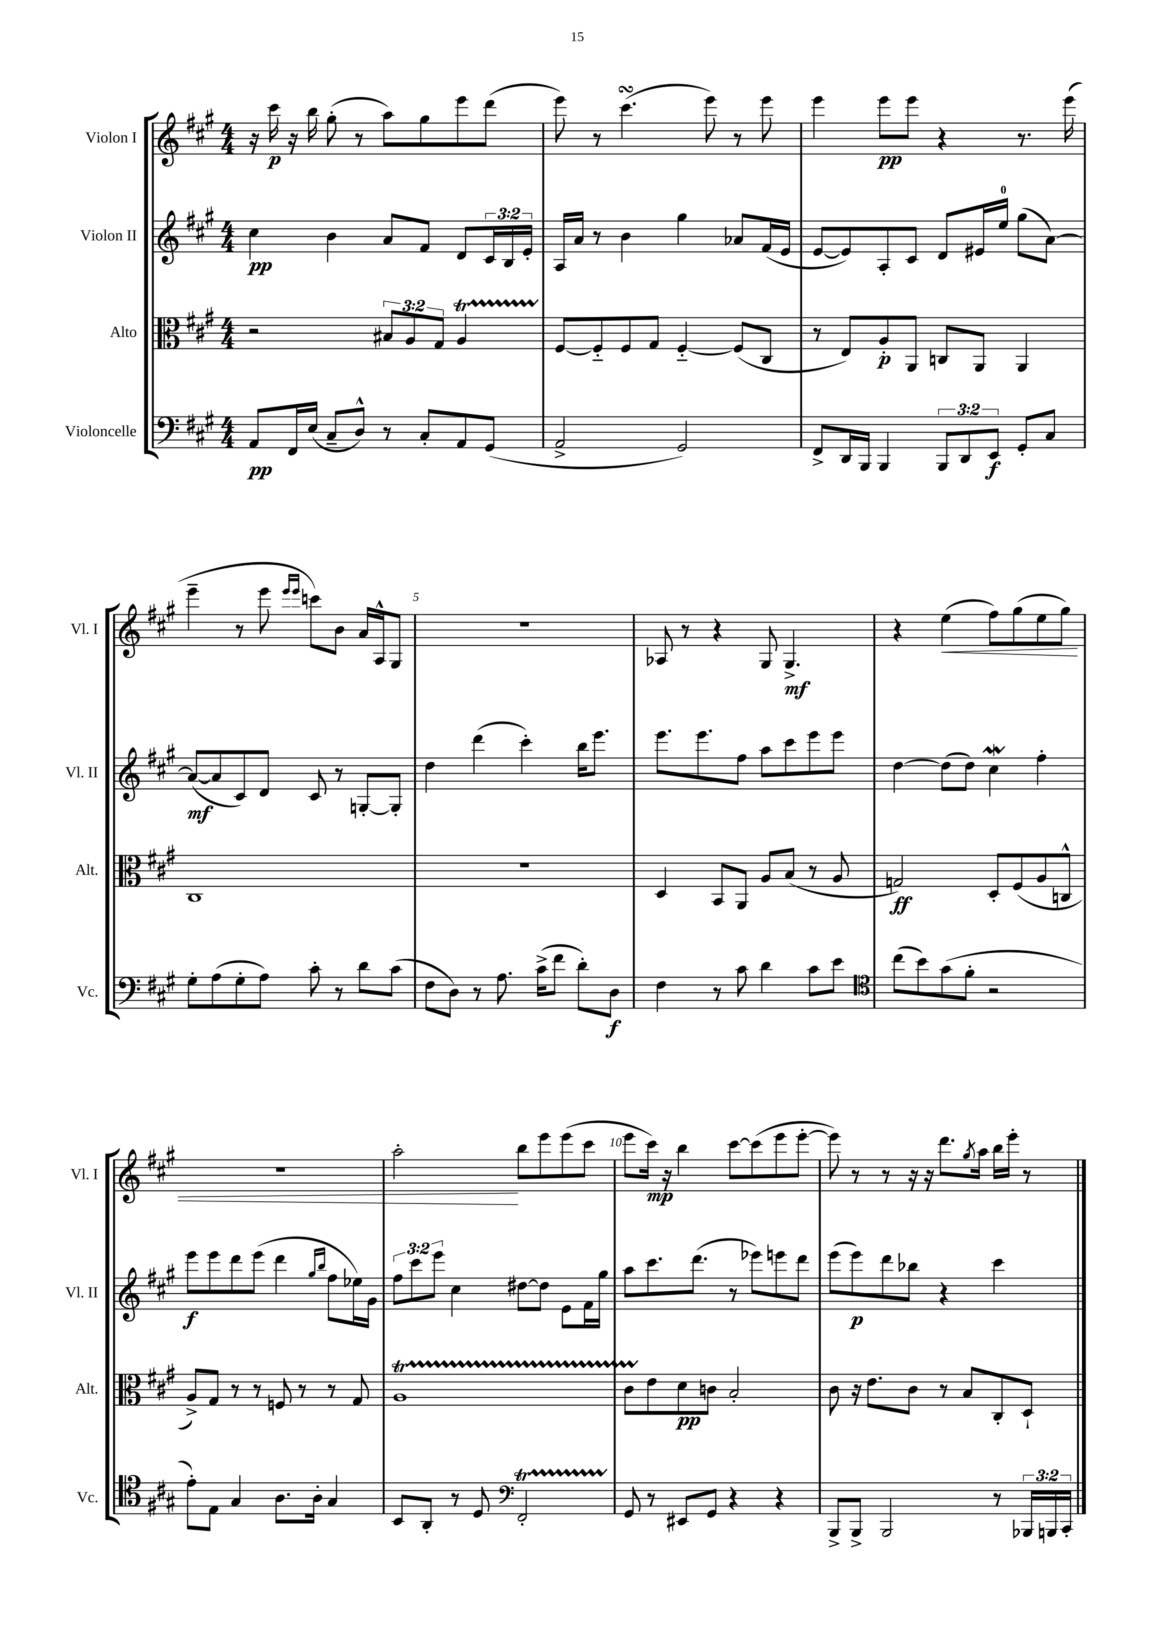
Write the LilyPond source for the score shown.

<<
\new StaffGroup <<
\new Staff = "s0" \with { instrumentName = "Violon I" shortInstrumentName = "Vl. I" } {
    \clef treble \key a \major \numericTimeSignature \time 4/4
    r16 cis'''16\p r16 b''16 gis''8-.( r8 a''8) gis''8 e'''8 d'''8( |
    e'''8) r8 cis'''4.\turn( e'''8) r8 e'''8 |
    e'''4 e'''8\pp e'''8 r4 r8. e'''16( |
    e'''4-- r8 e'''8 \grace { e'''16 e'''16 } c'''8) b'8 a'16 a16-^ gis8 |
    R1 |
    aes8 r8 r4 gis8 gis4.->\mf |
    r4 e''4\<( fis''8) gis''8( e''8 gis''8) |
    r1 |
    a''2-.\! b''8 e'''8 e'''8( cis'''8 |
    e'''8 cis'''16\mp) r16 b''4 cis'''8~ cis'''8( e'''8 e'''8~-. |
    e'''8) r8 r8 r16 r16 d'''8. \acciaccatura { gis''8 } a''16 b''16 e'''16-. r8 \bar "|." |
}
\new Staff = "s1" \with { instrumentName = "Violon II" shortInstrumentName = "Vl. II" } {
    \clef treble \key a \major \numericTimeSignature \time 4/4 \override Staff.TupletNumber.text = #tuplet-number::calc-fraction-text
    cis''4\pp b'4 a'8 fis'8 d'8 \tuplet 3/2 { cis'16 b16 e'16-. } |
    a16 a'16 r8 b'4 gis''4 aes'8 fis'16( e'16 |
    e'8~ e'8) a8-. cis'8 d'8 eis'16 e''16-0 gis''8( a'8~) |
    a'8~\mf( a'8 cis'8) d'8 cis'8 r8 g8~-. g8-. |
    d''4 d'''4( cis'''4-.) b''16 e'''8. |
    e'''8. e'''8. fis''8 a''8 cis'''8 e'''8 e'''8 |
    d''4~ d''8( d''8) cis''4\mordent fis''4-. |
    e'''8\f e'''8 d'''8 e'''8( d'''4 \grace { gis''16 b''16 } fis''8 ees''16) gis'16 |
    \tuplet 3/2 { fis''8 cis'''8 e'''8 } cis''4 dis''8~ dis''8 e'8 fis'16 gis''16 |
    a''8 cis'''8. d'''8.( r8 ees'''8) e'''8 d'''8 |
    e'''8( e'''8\p) d'''8 bes''8 r4 cis'''4 \bar "|." |
}
\new Staff = "s2" \with { instrumentName = "Alto" shortInstrumentName = "Alt." } {
    \clef alto \key a \major \numericTimeSignature \time 4/4 \override Staff.TupletNumber.text = #tuplet-number::calc-fraction-text
    r2 \tuplet 3/2 { bis8 a8 gis8 } a4\startTrillSpan |
    fis8~\stopTrillSpan fis8-_ fis8 gis8 fis4~-_ fis8( cis8 |
    r8 e8) a8-.\p a,8 c8 a,8 a,4 |
    cis1 |
    R1 |
    d4 b,8 a,8 a8 b8( r8 a8 |
    g2\ff) d8-. fis8( a8 c8-^ |
    a8->) gis8 r8 r8 f8 r8 r8 gis8 |
    a1\startTrillSpan |
    cis'8 e'8\stopTrillSpan d'8\pp c'8 b2-. |
    cis'8 r16 e'8. cis'8 r8 b8 cis8-. d8-! \bar "|." |
}
\new Staff = "s3" \with { instrumentName = "Violoncelle" shortInstrumentName = "Vc." } {
    \clef bass \key a \major \numericTimeSignature \time 4/4 \override Staff.TupletNumber.text = #tuplet-number::calc-fraction-text
    a,8\pp fis,16 e16( cis8-- d8-^) r8 cis8-. a,8 gis,8( |
    a,2-> gis,2) |
    fis,8-> d,16 b,,16 b,,4 \tuplet 3/2 { b,,8 d,8 e,8\f } gis,8-. cis8 |
    gis8-. a8( gis8-. a8) cis'8-. r8 d'8 cis'8( |
    fis8 d8) r8 a8. cis'16->( fis'8 d'8-.) d8\f |
    fis4 r8 cis'8 d'4 cis'8 e'8 |
    \clef tenor cis''8( b'8) gis'8( fis'8-. r2 |
    e'8-.) e8 gis4 a8. a16-. gis4 |
    b,8 a,8-. r8 d8 \clef bass fis,2-.\startTrillSpan |
    gis,8\stopTrillSpan r8 eis,8 gis,8 r4 r4 |
    b,,8-> b,,8-> b,,2 r8 \tuplet 3/2 { bes,,16 b,,16 cis,16-. } \bar "|." |
}
>>
>>
\layout { \context { \Score \override BarNumber.break-visibility = ##(#f #t #t) barNumberVisibility = #(every-nth-bar-number-visible 5) } }
